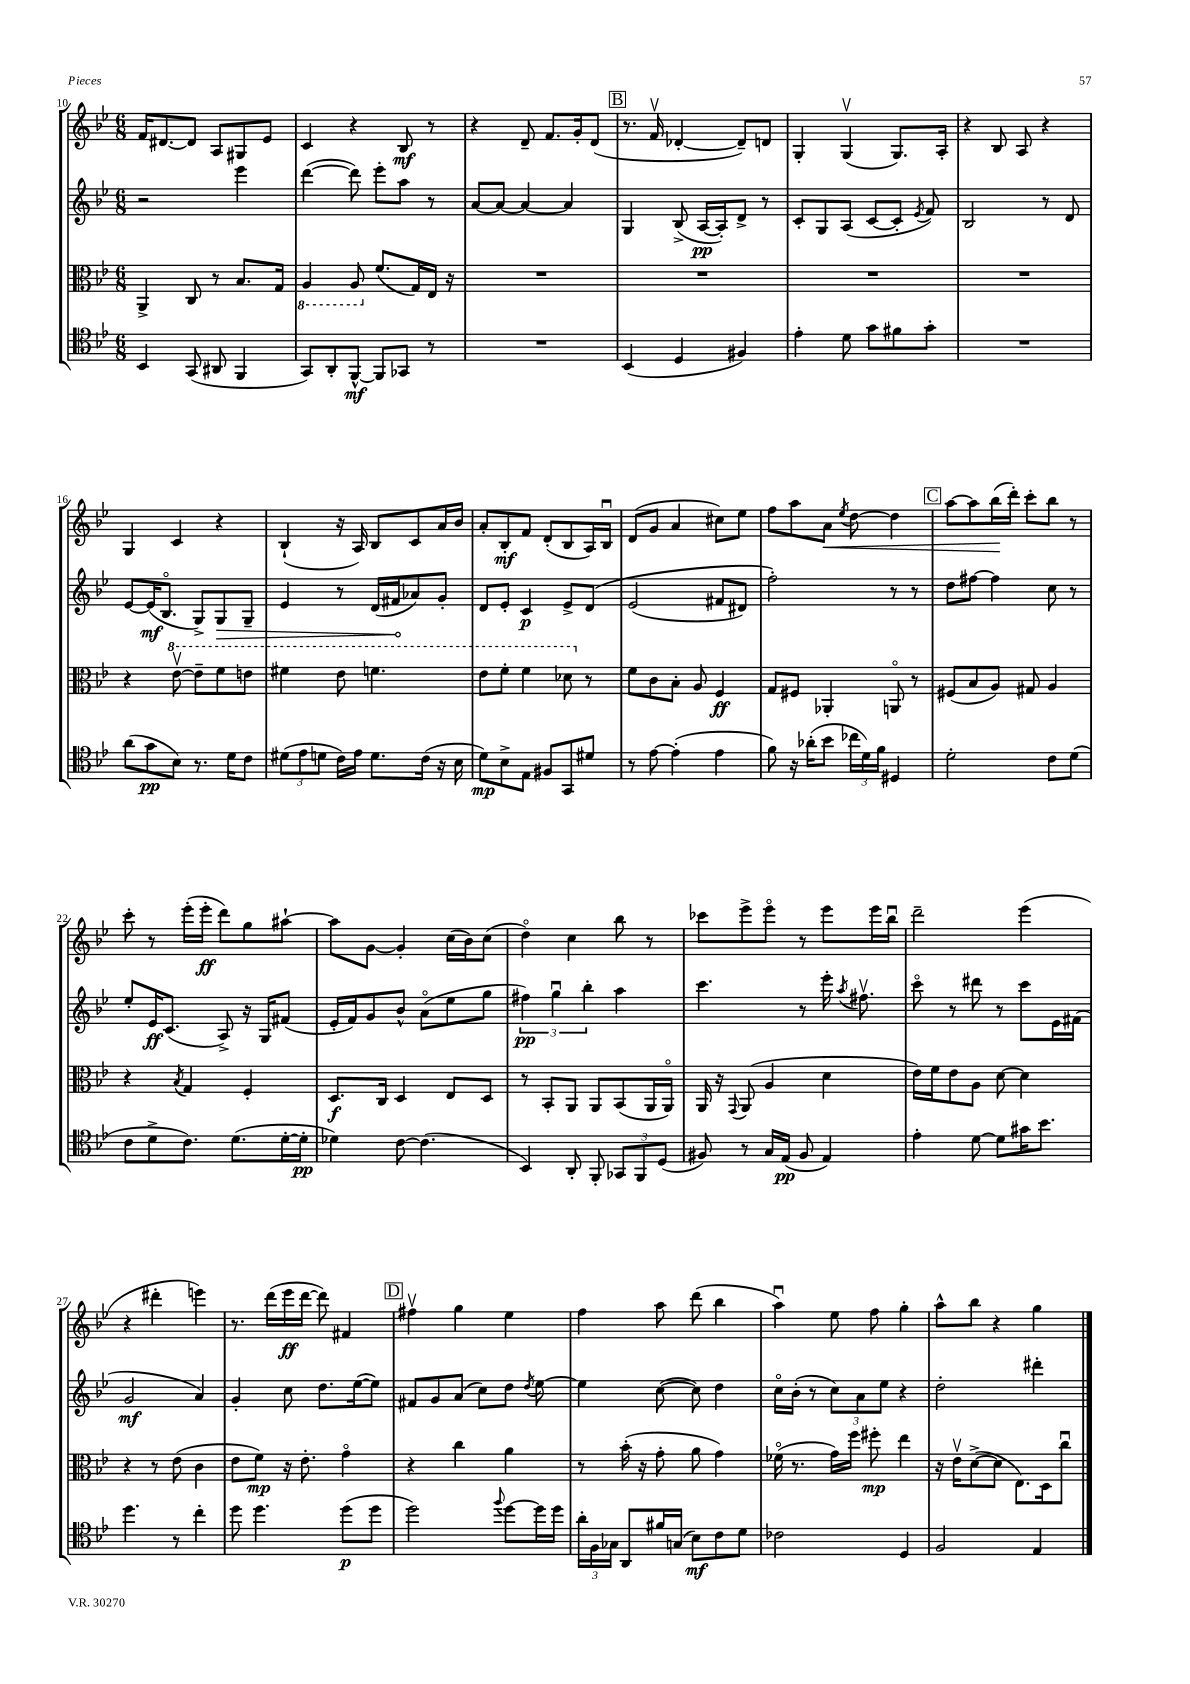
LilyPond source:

<<
\new StaffGroup <<
\new Staff = "s0" {
    \clef treble \key bes \major \numericTimeSignature \time 6/8
    \autoBeamOff f'16[ dis'8.~ dis'8] a8[ gis8 ees'8] |
    c'4 r4 bes8\mf r8 |
    r4 d'8-- f'8.[ g'16-. d'8]( |
    \mark \markup { \box "B" } r8. f'16\upbow des'4~-. des'8[--) d'8] |
    g4-. g4\upbow( g8.[) a16]-. |
    r4 bes8 a8 r4 |
    g4 c'4 r4 |
    bes4-!( r16 a16) bes8[ c'8 a'16 bes'16] |
    a'8[-. bes8-.\mf f'8] d'8[-.( bes8 a16) bes16]\downbow |
    d'8[( g'8] a'4 cis''8[) ees''8] |
    f''8[ a''8 a'8]\< \acciaccatura { ees''8 } d''8~ d''4 |
    \mark \markup { \box "C" } a''8[~ a''8 bes''16\!( d'''16]-.) c'''8[-. bes''8] r8 |
    c'''8-. r8 ees'''16[-.( ees'''16]-.\ff d'''8[) g''8 ais''8]~-! |
    ais''8[ g'8]~ g'4-. c''16[( bes'16) c''8]( |
    d''4\flageolet) c''4 bes''8 r8 |
    ces'''8[ ees'''8-> ees'''8]\flageolet r8 ees'''8[ ees'''16 bes''16]\downbow |
    d'''2-- ees'''4( |
    r4 dis'''4-. e'''4) |
    r8. d'''16[( ees'''16\ff d'''16]~ d'''8) fis'4 |
    \mark \markup { \box "D" } fis''4\upbow g''4 ees''4 |
    f''4 a''8 d'''8( bes''4 |
    a''4\downbow) ees''8 f''8 g''4-. |
    a''8[-^ bes''8] r4 g''4 \bar "|." |
}
\new Staff = "s1" {
    \clef treble \key bes \major \numericTimeSignature \time 6/8
    \autoBeamOff r2 ees'''4 |
    d'''4~( d'''8) ees'''8[-. a''8] r8 |
    a'8[~ a'8]~ a'4~ a'4 |
    \mark \markup { \box "B" } g4 bes8->( a16[~\pp a16-.) d'8]-> r8 |
    c'8[-. g8 a8]( c'8[~ c'8]-. \acciaccatura { ees'8 } f'8) |
    bes2 r8 d'8 |
    ees'8[~ ees'16\mf( bes8.]\flageolet g8[->) \once \override Hairpin.circled-tip = ##t g8\> g8]-- |
    ees'4 r8 d'16[( fis'16\! aes'8) g'8]-. |
    d'8[ ees'8]-. c'4\p ees'8[-> d'8]\( |
    ees'2( fis'8[ dis'8]) |
    f''2-.\) r8 r8 |
    \mark \markup { \box "C" } d''8[ fis''8]~ fis''4 c''8 r8 |
    ees''8[-. ees'16\ff c'8.]( a8->) r16 g16[ fis'8]( |
    ees'16[-. f'16) g'8 bes'8]-^ a'8[\flageolet( ees''8 g''8] |
    \tuplet 3/2 { fis''4\pp) g''4\downbow bes''4-. } a''4 |
    c'''4. r8 ees'''16-. \acciaccatura { a''8 } fis''8.\upbow |
    c'''8\flageolet r8 dis'''8 r8 c'''8[ ees'16 fis'16]( |
    g'2\mf a'4) |
    g'4-. c''8 d''8.[ ees''16~( ees''8]) |
    \mark \markup { \box "D" } fis'8[ g'8 a'8]( c''8[) d''8] \acciaccatura { d''8 } ees''8~ |
    ees''4 c''8~( c''8) d''4 |
    c''16[\flageolet bes'16]-.( r8 \tuplet 3/2 { c''8[) a'8 ees''8] } r4 |
    d''2-. dis'''4-. \bar "|." |
}
\new Staff = "s2" {
    \clef alto \key bes \major \numericTimeSignature \time 6/8
    \autoBeamOff a,4-> c8 r8 bes8.[ g16] |
    \ottava #-1 a,4 a,8 \ottava #0 f'8.[( g16) ees16] r16 |
    R2. |
    \mark \markup { \box "B" } R2. |
    R2. |
    R2. |
    r4 \ottava #1 ees''8~\upbow ees''8[-- f''8 e''8] |
    fis''4 ees''8 f''4. |
    ees''8[ f''8]-. f''4 des''8 \ottava #0 r8 |
    f'8[ c'8 bes8]-. a8 f4\ff |
    g8[ fis8] aes,4-. a,8\flageolet r8 |
    \mark \markup { \box "C" } fis8[( bes8 a8]) gis8 a4 |
    r4 \acciaccatura { bes8 } g4 f4-. |
    d8.[\f c16] d4 ees8[ d8] |
    r8 bes,8[-. a,8] a,8[ bes,8( a,16 a,16]\flageolet) |
    a,16 r16 \appoggiatura { g,8 } a,8( a4 d'4 |
    ees'16[) f'16 ees'8 a8] d'8~ d'4 |
    r4 r8 ees'8( c'4 |
    ees'8[ f'8]\mp) r16 ees'8.-. g'4\flageolet |
    \mark \markup { \box "D" } r4 c''4 a'4 |
    r8 bes'16-.( r16 g'8-. a'8 g'4) |
    fes'16\flageolet( r8. g'16[) f''16] fis''8-.\mp ees''4 |
    r16 ees'16[\upbow d'8~->( d'8] ees8.[) d16 c''8]\downbow \bar "|." |
}
\new Staff = "s3" {
    \clef tenor \key bes \major \numericTimeSignature \time 6/8
    \autoBeamOff bes,4 g,8( ais,8 f,4 |
    g,8[) a,8-. f,8]~-^\mf f,8[ ges,8] r8 |
    R2. |
    \mark \markup { \box "B" } bes,4( d4 fis4) |
    ees'4-. d'8 g'8[ fis'8 g'8]-. |
    R2. |
    a'8[( g'8\pp bes8]) r8. d'16[ c'8] |
    \tuplet 3/2 { dis'8[( ees'8 d'8] } c'16[) ees'16] d'8.[ c'16]( r16 bes16 |
    d'8[\mp) bes8-> ees8] fis8[ g,8 dis'8] |
    r8 ees'8~ ees'4-.( ees'4 |
    f'8) r16 aes'16[-.( bes'8] \tuplet 3/2 { ces''16[ d'16) f'16] } dis4 |
    \mark \markup { \box "C" } d'2-. c'8[ d'8]( |
    c'8[ d'8-> c'8.]) d'8.[( d'16~-. d'16]-.\pp |
    des'4) c'8~ c'4.( |
    bes,4) a,8-. f,8-. \tuplet 3/2 { ges,8[ f,8 d8]( } |
    fis8) r8 g16[ ees16]\pp( fis8 ees4) |
    ees'4-. d'8~ d'8[ gis'16 bes'8.] |
    d''4. r8 c''4-. |
    d''8 d''4. d''8[\p( d''8] |
    \mark \markup { \box "D" } d''2) \appoggiatura { f''8 } d''8[~ d''16 d''16] |
    \tuplet 3/2 { a'16[-. f16 ges16] } a,8[ fis'16 g16]( bes8[\mf) c'8 d'8] |
    ces'2 d4 |
    f2 ees4 \bar "|." |
}
>>
>>
\layout { \context { \Score currentBarNumber = #10 } }
